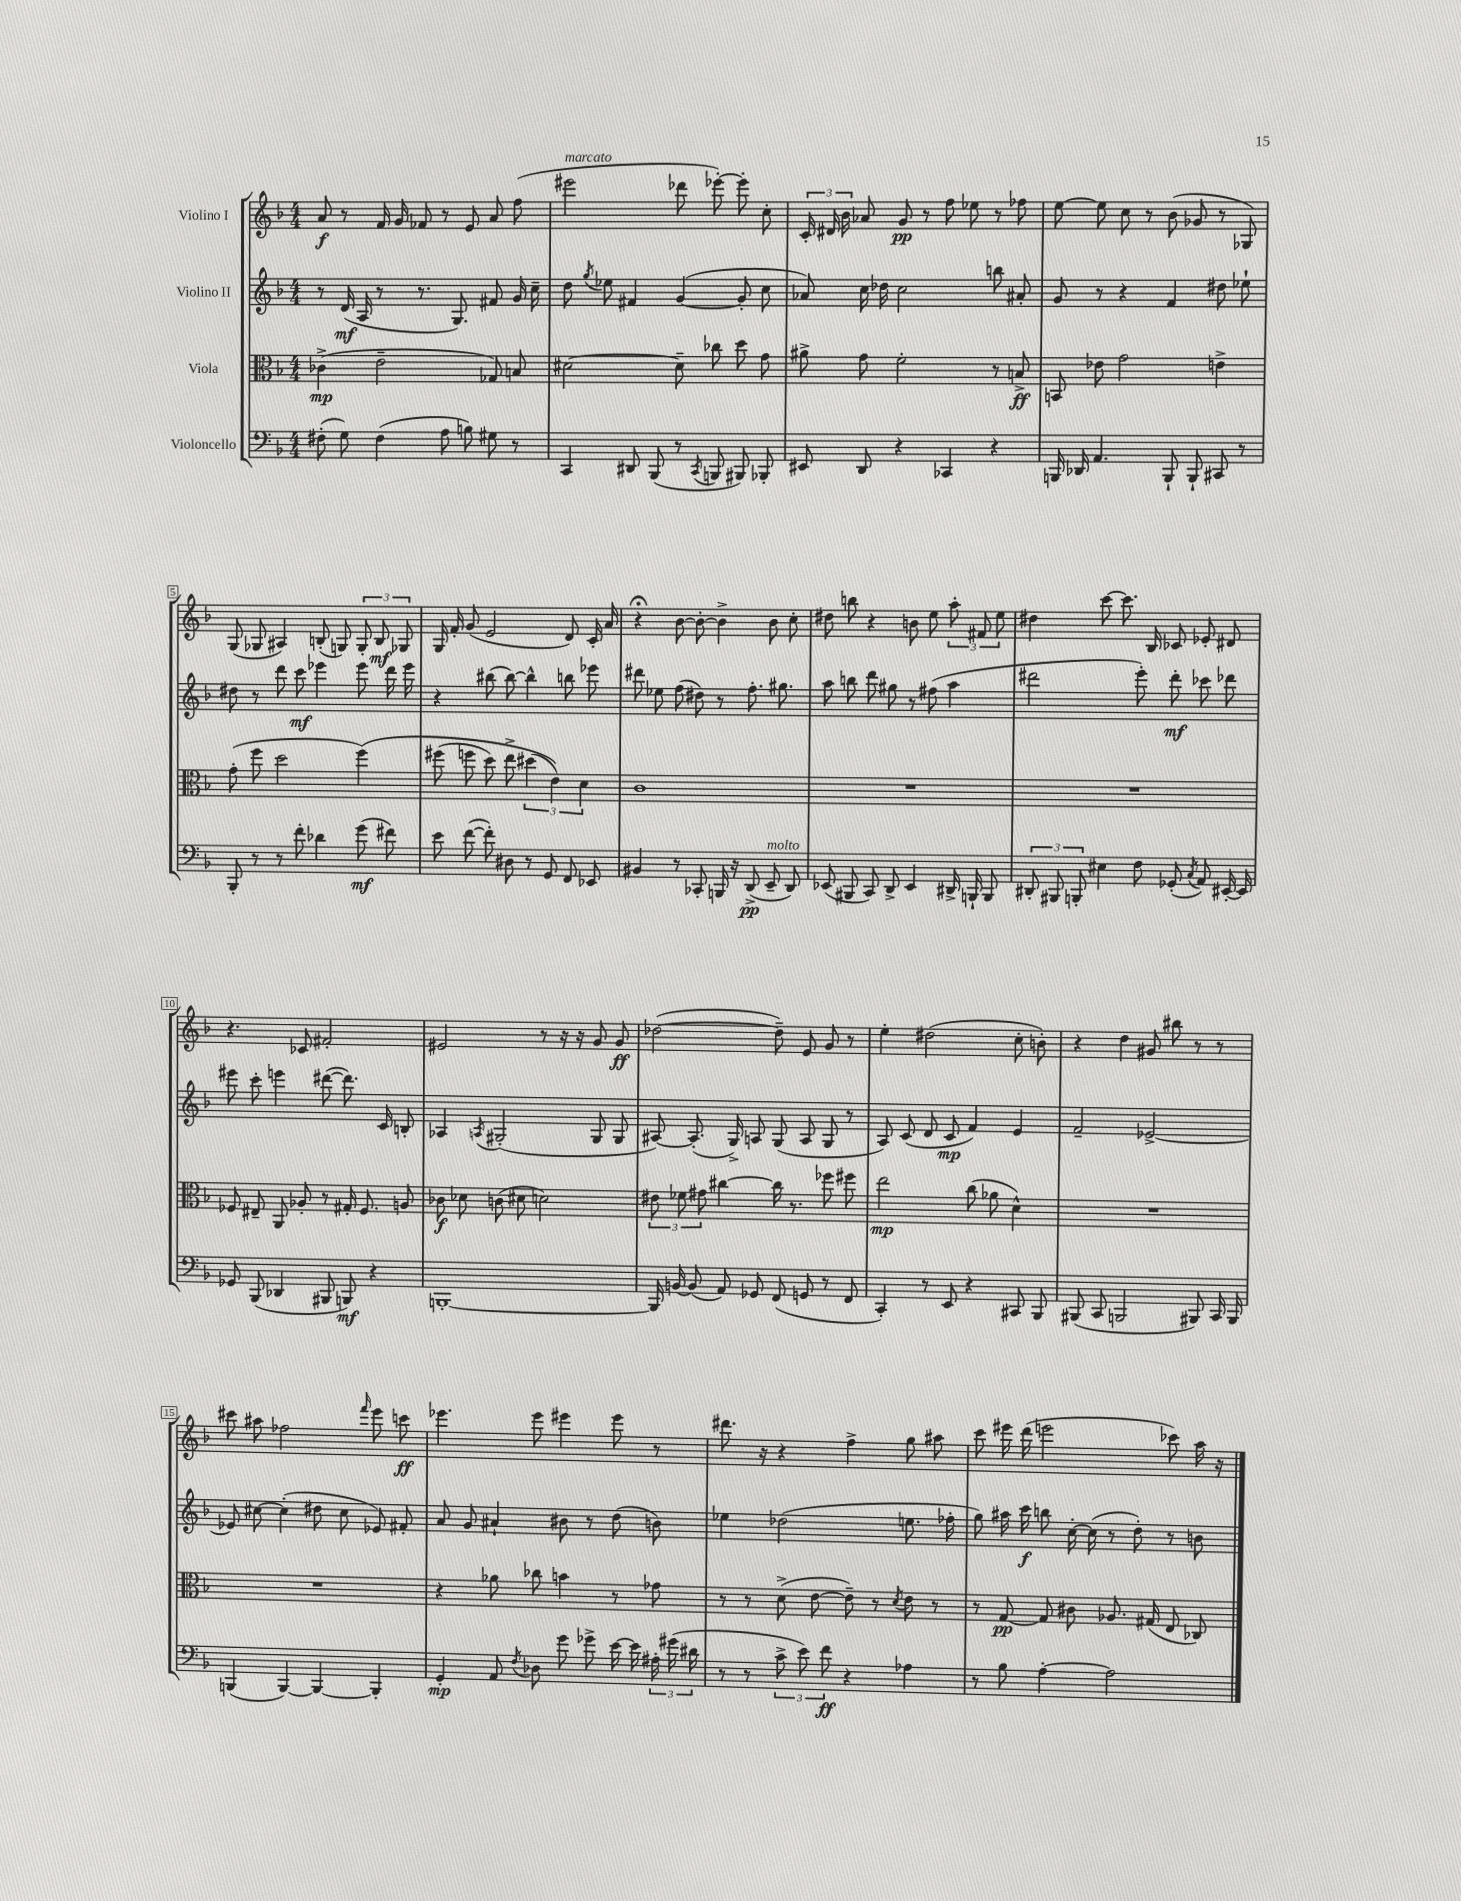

**kern	**kern	**kern	**kern
*staff4	*staff3	*staff2	*staff1
*clefF4	*clefC3	*clefG2	*clefG2
*k[b-]	*k[b-]	*k[b-]	*k[b-]
*M4/4	*M4/4	*M4/4	*M4/4
(8F#'\	(4c-^\	8r	8a/
8G\)	.	(16d/	8r
.	.	16A/	.
(4F#\	2e~\	8r	16f/
.	.	.	16g/
.	.	8.r	8f-/
8A\	.	.	8r
.	.	8.G/)	.
8B\)	.	.	8e/
8G#\	8G-/)	8f#/	8a/
8r	8B/	16g/	(8ff\
.	.	16cc~\	.
=	=	=	=
4CC/	[2d#\	8dd\	2eee#\
.	.	8qgg/	.
.	.	8ee-\	.
8DD#/	.	4f#/	.
(8BBB-/	.	.	.
8r	8d#~\]	([4g/	8ddd-\
8qCC/	.	.	.
8BBB/	8cc-\	.	[8eee-'\)
8BBB#/)	8dd\	8g'/]	8eee-'\]
8BBB-'/	8g\	8cc\	8cc'\
=	=	=	=
8EE#/	8a#^\	8a-/)	24c'/
.	.	.	24d#/
.	.	.	24b-\
8DD/	8g\	16cc\	8a-/
.	.	16dd-\	.
4r	2f'\	2cc\	8g/
.	.	.	8r
4CC-/	.	.	8ff\
.	.	.	8ee-\
4r	8r	8bb\	8r
.	8B^/	8a#'/	8ff-\
=	=	=	=
16BBB/	8BB/	8g/	[8ee\
16DD-/	.	.	.
4.AA/	8e-\	8r	8ee\]
.	2g\	4r	8cc\
.	.	.	8r
8BBB`/	.	4f/	(8b-\
8BBB`/	.	.	8g-/
8CC#/	4e^\	8dd#\	8r
8r	.	8ee-`\	8G-/)
=	=	=	=
8BBB-'/	(8g'\	8dd#\	(8G/
8r	8ff\	8r	8G-/
8r	2dd\	8ddd\	4A#/)
8f'\	.	8ccc\	.
4d-\	.	4eee-\	(8B'/
.	.	.	8G/)
(8g\	&(4ff\)	8eee-\	12G'/
.	.	.	12B/
8f#\)	.	16ddd\	.
.	.	.	12G-/
.	.	16eee-\	.
=	=	=	=
8e\	(8ff#\	4r	16G/
.	.	.	16f'/
([8f\	8ff\	.	(8g/
8f'\])	8dd\)	(8bb#\	2e/
8D#\	8ee^\	[8bb#\)	.
8r	(6dd#\	4bb#^^\]	.
8GG/	.	.	.
.	6e\)&)	.	.
8FF/	.	8bb\	8d/)
.	6d\	.	.
8EE-/	.	8eee-\	16c'/
.	.	.	16a/
=	=	=	=
4BB#/	1c	8ddd#\	4r;
.	.	8ee-\	.
8r	.	(8ff\	[8b-\
8CC-'/	.	8dd#\)	8b-'\_
16BBB/	.	8r	4b-^\]
16r	.	.	.
(8DD^/	.	8.ff'\	.
8EE~/	.	.	8b-\
.	.	8.gg#\	.
8DD/)	.	.	8cc'\
=	=	=	=
(8EE-/	1r	8aa\	8dd#\
8BBB#/	.	8bb\	8bb\
8CC/)	.	8ddd\	4r
8DD^/	.	8gg#\	.
4EE-/	.	8r	8b\
.	.	(8ff#\	8ee\
16DD#^/	.	4aa\	12aa'\
16BBB`/	.	.	.
.	.	.	12f#/
8BBB/	.	.	.
.	.	.	12ee\
=	=	=	=
12DD#'/	1r	2ddd#\	4dd#\
12BBB#/	.	.	.
12BBB'/	.	.	.
4E#\	.	.	[8ccc\
.	.	.	8.ccc\]
8F\	.	8eee'\)	.
.	.	.	16B-/
(8GG-'/	.	8ddd#'\	8c-/
8qC/	.	.	.
8AA/)	.	8ccc-\	8e-'/
[16EE#'/	.	8ddd-\	8d#/
16EE#/]	.	.	.
=	=	=	=
8GG-/	8F-/	8eee#\	4.r
(8BBB-/	8E#~/	8ccc'\	.
4DD-/	8AA/	4eee\	.
.	8A-'/	.	8c-/
8BBB#/	8r	([8ddd#\	2f#'/
8BBB/)	16G#'/	8.ddd#\])	.
.	8.F-/	.	.
4r	.	.	.
.	.	16c/	.
.	8A/	8B'/	.
=	=	=	=
[1BBB'	8c-\	4A-/	2e#/
.	8d-\	.	.
.	.	8qA/	.
.	(8c\	(2G#'/	.
.	8d#\	.	.
.	2d\)	.	8r
.	.	.	16r
.	.	.	16r
.	.	8G#/	8g/
.	.	8G#/	8g/
=	=	=	=
16BBB/]	12e#\	[8A#/)	([2dd-\
[16BB/	.	.	.
.	12f-\	.	.
(8BB/]	.	(8.A#'/]	.
.	12g#\	.	.
8AA/)	[4cc#\	.	.
.	.	16G^/)	.
8GG-/	.	8A/	.
(8FF/	16cc#\]	(8G/	8dd-~\])
.	8.r	.	.
8GG/	.	8A/	8e/
8r	8ff-\	8G/	8g/
8FF/	8ff#\	8r	8r
=	=	=	=
4CC'/)	2ee\	8A/)	4ee'\
.	.	(8c/	.
8r	.	8d/	(2dd#\
8EE/	.	8c/	.
4r	(8cc\	4f/)	.
.	8a-\	.	.
8CC#/	4d^^\)	4e/	8cc'\
8BBB-/	.	.	8b'\)
=	=	=	=
(8BBB#/	1r	2f~/	4r
8CC/	.	.	.
2BBB/	.	.	4dd\
.	.	[2e-^/	8g#/
.	.	.	8bb#\
8BBB#/)	.	.	8r
16CC/	.	.	8r
16BBB#/	.	.	.
=	=	=	=
(4BBB/	1r	8e-/]	8ccc#\
.	.	[8cc#\	8aa#\
[4BBB/)	.	(4cc#'\]	2ff-\
4BBB/_	.	8dd#\	.
.	.	8cc#\	.
.	.	.	16qqfff/
4BBB'/]	.	8e-/)	8eee\
.	.	8f#'/	8ccc\
=	=	=	=
4GG'/	4r	8a/	4.eee-\
.	.	8g/	.
8AA/	8a-\	4a#`/	.
8qF/	.	.	.
8D-\	8cc-\	.	8eee-\
8g\	4b\	8b#\	4eee#\
8g-^\	.	8r	.
[16e\	8r	(8dd\	8eee#\
16e\]	.	.	.
24A#'\	8g-\	8b\)	8r
(24g#\	.	.	.
24d#\	.	.	.
=	=	=	=
8r	8r	4ee-\	8.ddd#\
8r	8r	.	.
.	.	.	16r
12c^\	(8d^\	(2dd-\	4r
12e\)	.	.	.
.	[8e\	.	.
12f\	.	.	.
4r	8e~\])	.	4ff^\
.	8r	.	.
.	8qd/	.	.
4A-\	8e\	8.ee\	8gg\
.	8r	.	8aa#\
.	.	16ff-'\	.
=	=	=	=
8r	8r	8gg\)	8ccc\
8B-\	[8G/	16aa#\	16eee#\
.	.	16ccc\	(16ddd\
[4A'\	8G/]	8bb\	2eee\
.	8c#\	[16cc'\	.
.	.	(16cc\]	.
2A\]	8.A-/	8r	.
.	.	8dd'\)	.
.	(16G#/	.	.
.	8E/	8r	8ccc-\)
.	8C-/)	8b\	16aa\
.	.	.	16r
==	==	==	==
*-	*-	*-	*-
